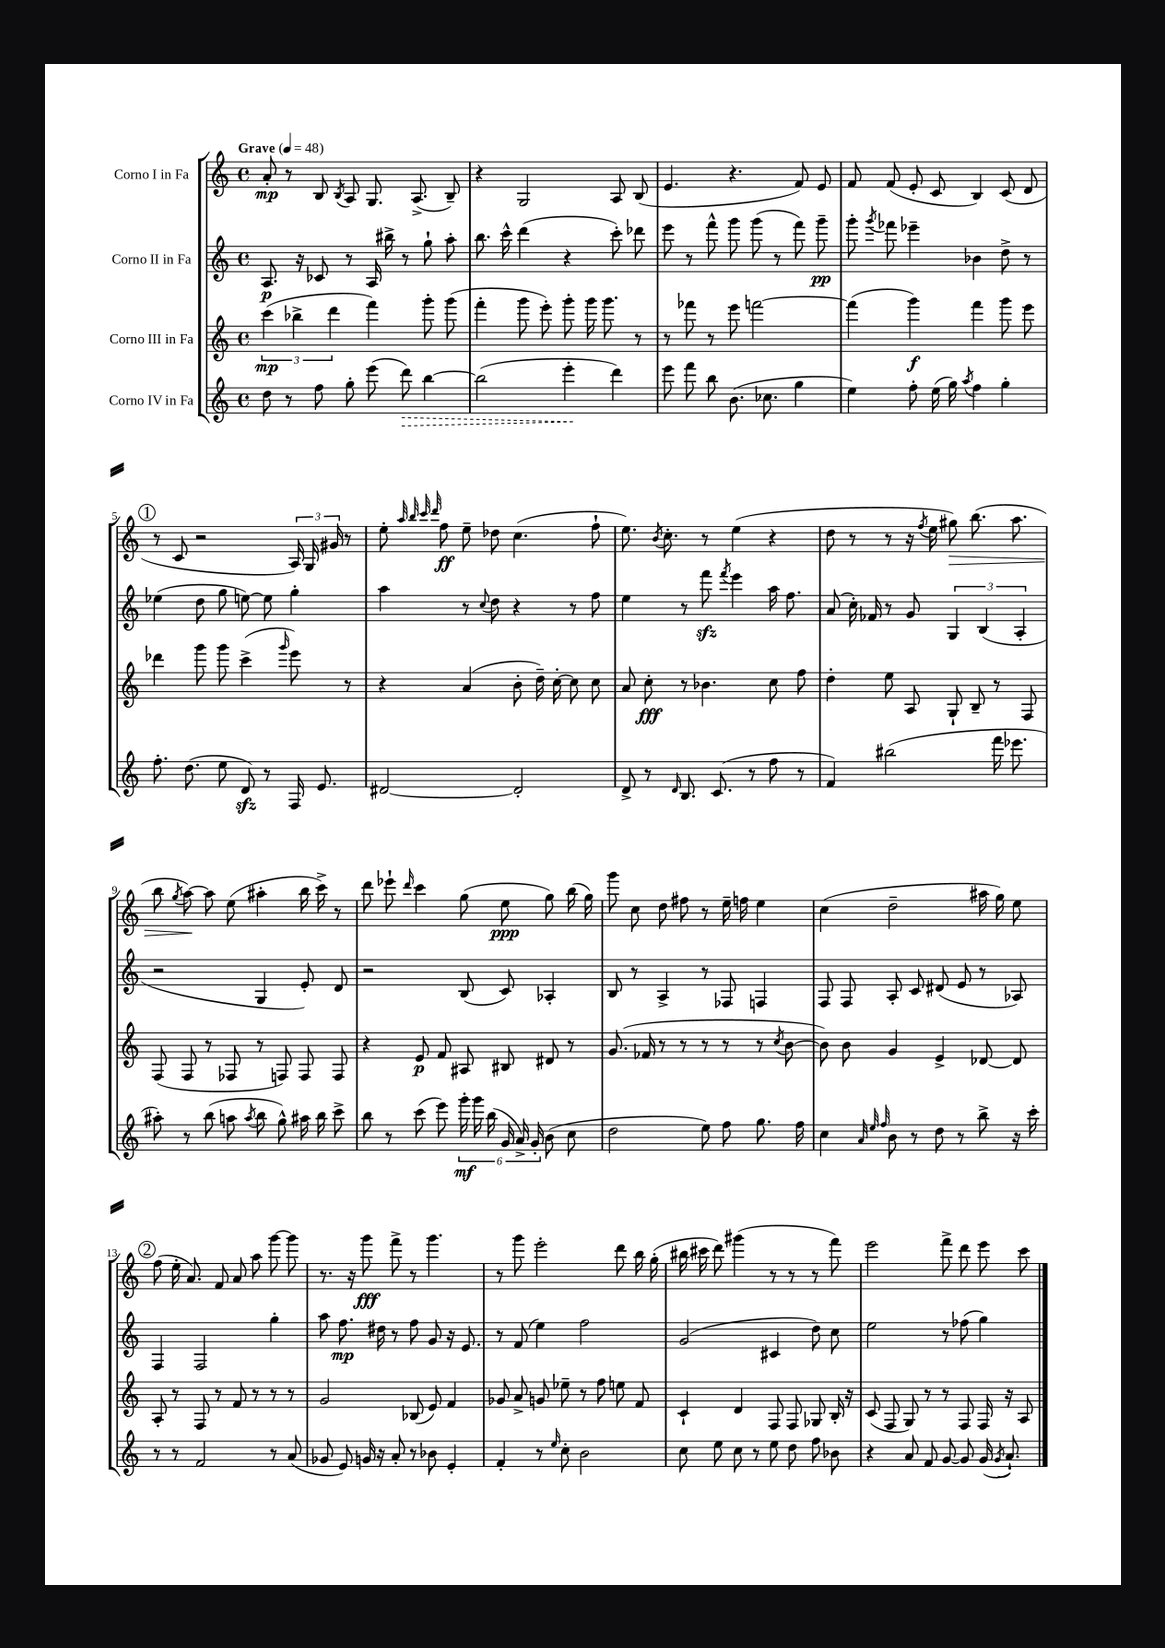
<<
\new StaffGroup <<
\new Staff = "s0" \with { instrumentName = "Corno I in Fa" } {
    \clef treble \key c \major \defaultTimeSignature \time 4/4 \tempo "Grave" 4 = 48
    \autoBeamOff a'8-.\mp r8 b8 \acciaccatura { b8 } a8 g8. a8.->( b8--) |
    r4 g2 a8 b8( |
    e'4. r4. f'8) e'8 |
    f'8 f'8( e'8-. c'8 b4) c'8( d'8 |
    \mark \markup { \circle "1" } r8 c'8 r2 \tuplet 3/2 { a16) g16 gis'16 } r8 |
    e''8-. \grace { a''32 b''32 c'''32 d'''32 } f''8\ff e''8-- des''8 c''4.( f''8-! |
    e''8.) \acciaccatura { b'8 } c''8.-. r8 e''4( r4 |
    d''8 r8 r8 r16 \acciaccatura { f''8 } e''16 gis''8\>) b''8.( a''8. |
    b''8 \acciaccatura { g''8 } a''8~\!) a''8 e''8( ais''4-. b''16 c'''16->) r8 |
    d'''8 ees'''8-! \grace { d'''16 } c'''4 g''8( e''8\ppp g''8) b''16( g''16) |
    g'''8 c''8 d''8 fis''8 r8 e''16-- f''16 e''4 |
    c''4( d''2-- ais''16 g''16) e''8 |
    \mark \markup { \circle "2" } f''8( e''16-. a'8.) f'8 a'8 a''8 g'''8~ g'''8 |
    r8. r16 g'''8\fff f'''8-> r8 g'''4. |
    r8 g'''8 e'''2-. d'''8 b''16 g''16-.( |
    bis''16 cis'''16 d'''8) gis'''4( r8 r8 r8 f'''8) |
    e'''2 f'''8-> d'''8 e'''8 c'''8 \bar "|." |
}
\new Staff = "s1" \with { instrumentName = "Corno II in Fa" } {
    \clef treble \key c \major \defaultTimeSignature \time 4/4
    \autoBeamOff a8.\p r16 ces'8 r8 a16 bis''16-> r8 g''8-! a''8-. |
    b''8. c'''16-^ d'''4( r4 c'''8-.) des'''8 |
    e'''8 r8 f'''8-^ g'''8 g'''8( r8 f'''8) g'''8--\pp |
    g'''8-. \acciaccatura { g'''8 } fes'''8 ees'''4-- bes'4 d''8-> r8 |
    \mark \markup { \circle "1" } ees''4( d''8 g''8 e''8~) e''8 g''4-. |
    a''4 r8 \appoggiatura { c''8 } d''8 r4 r8 f''8 |
    e''4 r8 f'''8\sfz \acciaccatura { f'''8 } e'''4 a''16 f''8. |
    a'8( c''16-.) fes'16 r8 g'8 \tuplet 3/2 { g4 b4( a4-. } |
    r2 g4 e'8-.) d'8 |
    r2 b8( c'8) aes4-. |
    b8 r8 a4-> r8 fes8 f4 |
    f8 f8 a8-. c'8 dis'8( e'8 r8 aes8) |
    \mark \markup { \circle "2" } f4 f2 g''4-. |
    a''8 f''8.\mp dis''16 r8 f''8 g'8 r16 e'8. |
    r8 f'8( e''4) f''2 |
    g'2( cis'4 d''8) c''8 |
    e''2 r8 fes''8( g''4) \bar "|." |
}
\new Staff = "s2" \with { instrumentName = "Corno III in Fa" } {
    \clef treble \key c \major \defaultTimeSignature \time 4/4
    \autoBeamOff \tuplet 3/2 { c'''4\mp( bes''4-> d'''4 } f'''4) g'''8-. g'''8( |
    f'''4-. g'''8 e'''8-.) g'''8-. g'''16 g'''8. r8 |
    r8 fes'''8 r8 e'''8 f'''2~ |
    f'''4( g'''4\f) f'''4 g'''8 e'''8 |
    \mark \markup { \circle "1" } des'''4 g'''8 g'''8 c'''4->( \grace { g'''16 } e'''8) r8 |
    r4 a'4( b'8-. d''16--) c''16~-. c''8 c''8 |
    a'8 c''8-.\fff r8 bes'4. c''8 f''8 |
    d''4-. e''8 a8 g8-! b8-- r8 f8 |
    f8( f8 r8 fes8 r8 f8) f8 f8 |
    r4 e'8\p f'8 ais8 bis8 dis'8 r8 |
    g'8.( fes'16 r8 r8 r8 r8 r8 \acciaccatura { c''8 } b'8~ |
    b'8) b'8 g'4 e'4-> des'8~ des'8 |
    \mark \markup { \circle "2" } a8-. r8 f8 r8 f'8 r8 r8 r8 |
    g'2 bes8( e'8) f'4 |
    ges'8 a'8-> g'8 ees''8-- r8 f''8 e''8 f'8 |
    c'4-! d'4 f8 f8 ges8 b16-. r16 |
    c'8( f8 g8) r8 r8 f8 f16 r16 a8 \bar "|." |
}
\new Staff = "s3" \with { instrumentName = "Corno IV in Fa" } {
    \clef treble \key c \major \defaultTimeSignature \time 4/4
    \autoBeamOff d''8 r8 f''8 g''8-. e'''8( \once \override Hairpin.style = #'dashed-line d'''8\>) b''4~ |
    b''2( e'''4-.\! d'''4) |
    e'''8 f'''8 b''8 b'8.( ces''8. g''4 |
    e''4) f''8-. e''16( g''16) \acciaccatura { a''8 } f''4 g''4-. |
    \mark \markup { \circle "1" } f''8.-. d''8.( e''8 d'8\sfz) r8 f16 e'8. |
    dis'2~ dis'2-. |
    d'8-> r8 \grace { d'16 } b8. c'8.( r8 f''8 r8 |
    f'4) bis''2( f'''16 ees'''8. |
    ais''8-.) r8 b''8( a''8 \acciaccatura { a''8 } b''8 g''8-^) ais''16 b''16 c'''8-> |
    b''8 r8 c'''8( e'''8) \tuplet 6/4 { g'''16-.\mf g'''16 b''16( g'16 a'16->) g'16-. } b'8( c''8 |
    d''2 e''8) f''8 g''8. f''16 |
    c''4 \grace { a'32 e''32 f''32 } b'8 r8 d''8 r8 b''8-> r16 c'''16-. |
    \mark \markup { \circle "2" } r8 r8 f'2 r8 a'8( |
    ges'8 e'8) g'16 r16 a'8-. r8 bes'8 e'4-. |
    f'4-. r8 \grace { e''16 } c''8-. b'2 |
    c''8 e''8 c''8 r8 e''8 d''8 f''8 bes'8 |
    r4 a'8 f'8 g'8~ g'8 g'16( \acciaccatura { g'8 } a'8.-!) \bar "|." |
}
>>
>>
